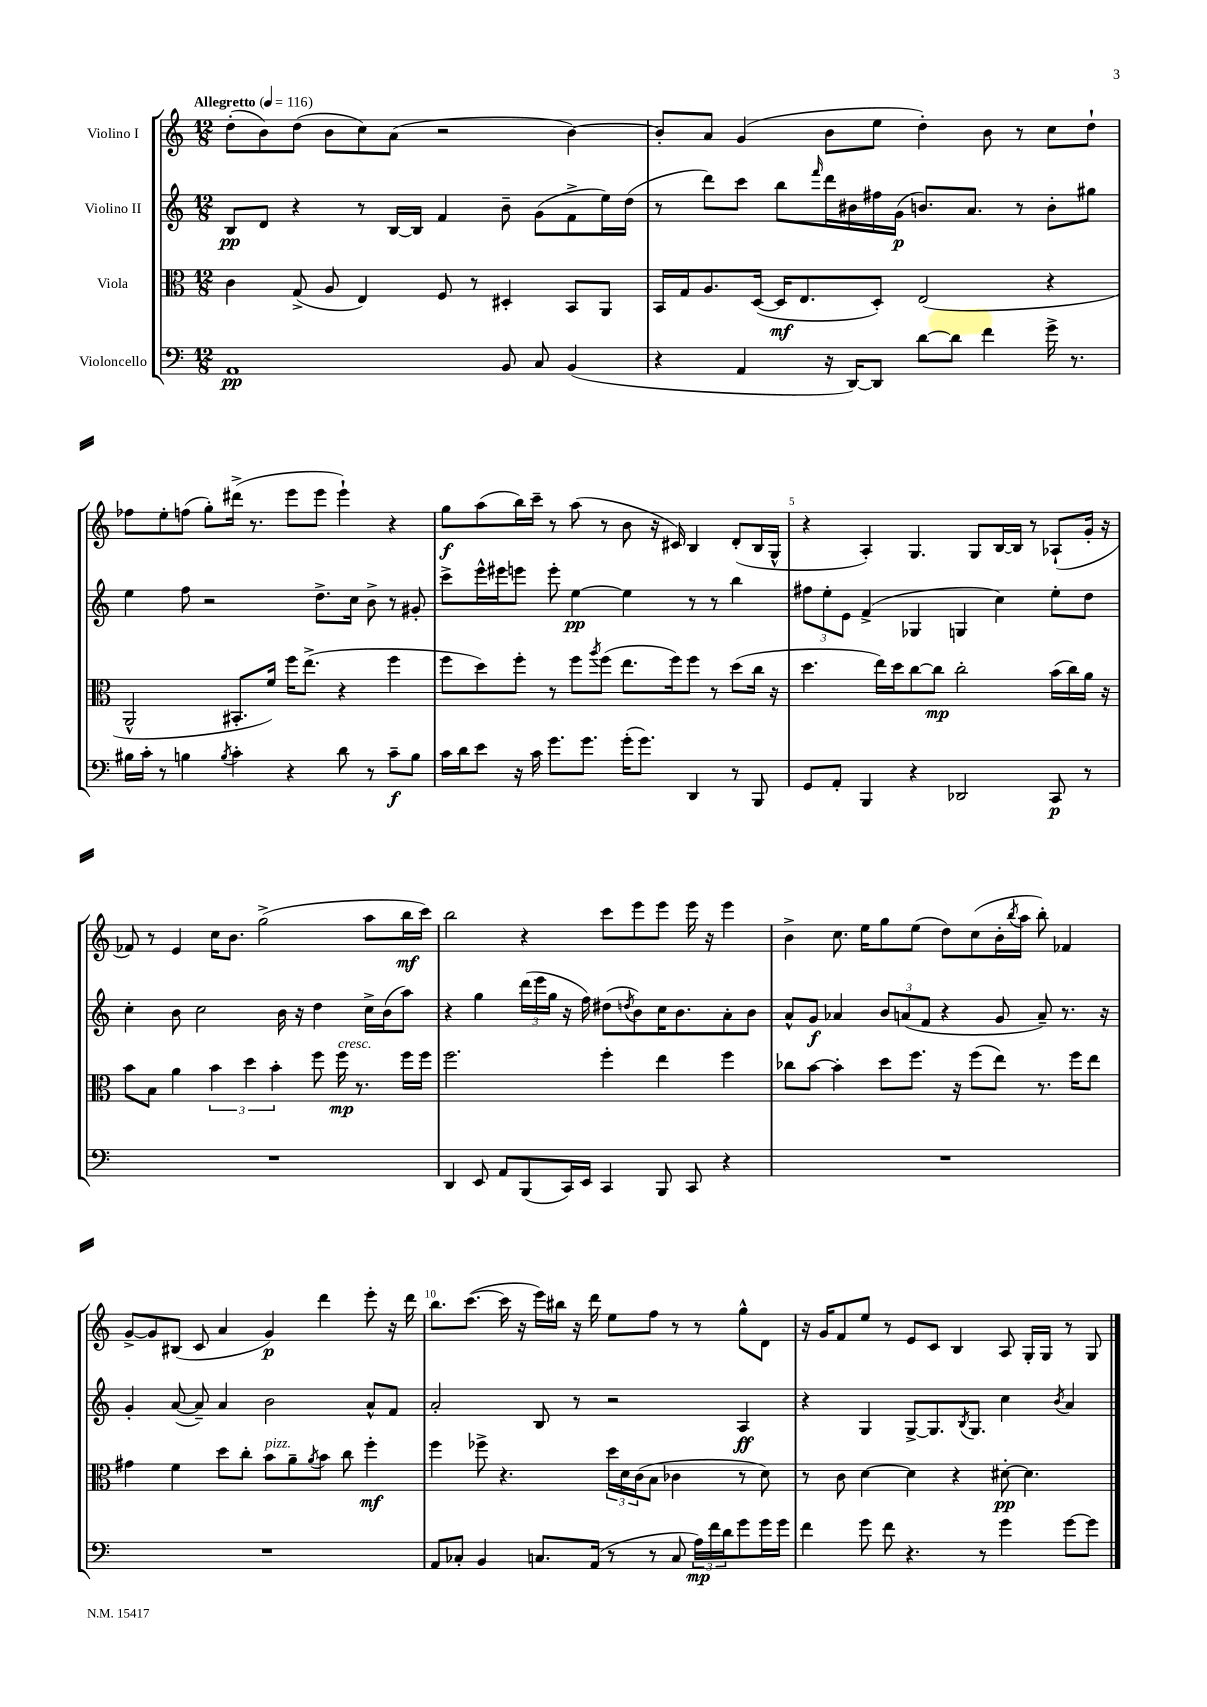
<<
\new StaffGroup <<
\new Staff = "s0" \with { instrumentName = "Violino I" } {
    \clef treble \key c \major \numericTimeSignature \time 12/8 \tempo "Allegretto" 4 = 116
    d''8-.( b'8) d''8( b'8 c''8) a'8( r2 b'4~) |
    b'8-. a'8 g'4( b'8 e''8 d''4-.) b'8 r8 c''8 d''8-! |
    fes''8 e''8-. f''8( g''8-.) dis'''16->( r8. e'''8 e'''8 e'''4-!) r4 |
    g''8\f a''8( b''16) c'''16-- r8 a''8( r8 b'8 r16 cis'16) b4 d'8-.( b16 g16-^ |
    r4 a4-.) g4. g8 b16~ b16 r8 aes8-!( g'16-. r16 |
    fes'8) r8 e'4 c''16 b'8. g''2->( a''8 b''16\mf c'''16) |
    b''2 r4 c'''8 e'''8 e'''8 e'''16 r16 e'''4 |
    b'4-> c''8. e''16 g''8 e''8( d''8) c''8( b'16-. \acciaccatura { b''8 } a''16 b''8-.) fes'4 |
    g'8~-> g'8 bis8( c'8 a'4 g'4\p) d'''4 e'''8-. r16 d'''16 |
    b''8. c'''8.~( c'''16 r16 e'''16) bis''16 r16 d'''16 e''8 f''8 r8 r8 g''8-^ d'8 |
    r16 g'16 f'8 e''8 r8 e'8 c'8 b4 a8 g16-. g16 r8 g8 \bar "|." |
}
\new Staff = "s1" \with { instrumentName = "Violino II" } {
    \clef treble \key c \major \numericTimeSignature \time 12/8
    b8\pp d'8 r4 r8 b16~ b16 f'4 b'8-- g'8( f'8-> e''16) d''16( |
    r8 d'''8) c'''8 b''8 \grace { f'''16 } d'''16 bis'16 fis''16 g'16\p( b'8.) a'8. r8 b'8-. gis''8 |
    e''4 f''8 r2 d''8.-> c''16 b'8-> r8 gis'8-. |
    c'''8-> e'''16-^ eis'''16 e'''8 e'''8-. e''4~\pp e''4 r8 r8 b''4 |
    \tuplet 3/2 { fis''8 e''8-. e'8 } f'4->( ges4 g4 c''4) e''8-. d''8 |
    c''4-. b'8 c''2 b'16 r16 d''4 c''16-> b'16( a''8) |
    r4 g''4 \tuplet 3/2 { d'''16( e'''16 g''16 } r16 f''16) dis''8( \acciaccatura { d''8 } b'8) c''16 b'8. a'8-. b'8 |
    a'8-^ g'8\f aes'4 \tuplet 3/2 { b'8 a'8( f'8 } r4 g'8 a'8--) r8. r16 |
    g'4-. a'8~( a'8--) a'4 b'2 a'8-^ f'8 |
    a'2-. b8 r8 r2 a4\ff |
    r4 g4 g8~-> g8. \acciaccatura { b8 } g8. c''4 \acciaccatura { b'8 } a'4 \bar "|." |
}
\new Staff = "s2" \with { instrumentName = "Viola" } {
    \clef alto \key c \major \numericTimeSignature \time 12/8
    c'4 g8->( a8 e4) f8 r8 dis4-. b,8 a,8 |
    b,16 g16 a8. d16~( d16\mf e8. d8-.) e2( r4 |
    a,2-^ bis,8.-. f'16) f''16 e''8.->( r4 f''4 |
    f''8 d''8) f''8-. r8 f''8 \acciaccatura { a''8 } f''8( e''8. f''16) f''8 r8 d''8( c''16 r16 |
    d''4. e''16) d''16 c''8~ c''8\mp c''2-. b'16( c''16) a'16 r16 |
    b'8 b8 a'4 \tuplet 3/2 { b'4 d''4 b'4-. } f''8 f''16\mp^\markup { \italic "cresc." } r8. f''16 f''16 |
    f''2. f''4-. e''4 f''4 |
    ces''8 b'8~ b'4-. d''8 f''8. r16 f''8( e''8) r8. f''16 e''8 |
    gis'4 f'4 d''8 c''8-. b'8^\markup { \italic "pizz." } a'8-- \acciaccatura { a'8 } b'8 c''8 f''4-.\mf |
    f''4 fes''8-> r4. \tuplet 3/2 { d''16 d'16 c'16( } b8 ces'4 r8 d'8) |
    r8 c'8 d'4~ d'4 r4 dis'8~-.\pp dis'4. \bar "|." |
}
\new Staff = "s3" \with { instrumentName = "Violoncello" } {
    \clef bass \key c \major \numericTimeSignature \time 12/8
    a,1\pp b,8 c8 b,4( |
    r4 a,4 r16 d,16~) d,8 d'8~ d'8 f'4 g'16-> r8. |
    bis16 c'16-. r8 b4 \acciaccatura { b8 } c'4-. r4 d'8 r8 c'8--\f b8 |
    c'16 d'16 e'8 r16 c'16 g'8. g'8. g'16-.( g'8.) d,4 r8 b,,8 |
    g,8 a,8-. b,,4 r4 des,2 c,8\p r8 |
    R1. |
    d,4 e,8 a,8 b,,8( c,16) e,16 c,4 b,,8 c,8 r4 |
    R1. |
    R1. |
    a,8 ces8-. b,4 c8. a,16( r8 r8 c8 \tuplet 3/2 { a16\mp) f'16 d'16 } g'8 g'16 g'16 |
    f'4 g'8 f'8 r4. r8 g'4 g'8~ g'8 \bar "|." |
}
>>
>>
\layout { \context { \Score \override BarNumber.break-visibility = ##(#f #t #t) barNumberVisibility = #(every-nth-bar-number-visible 5) } }
